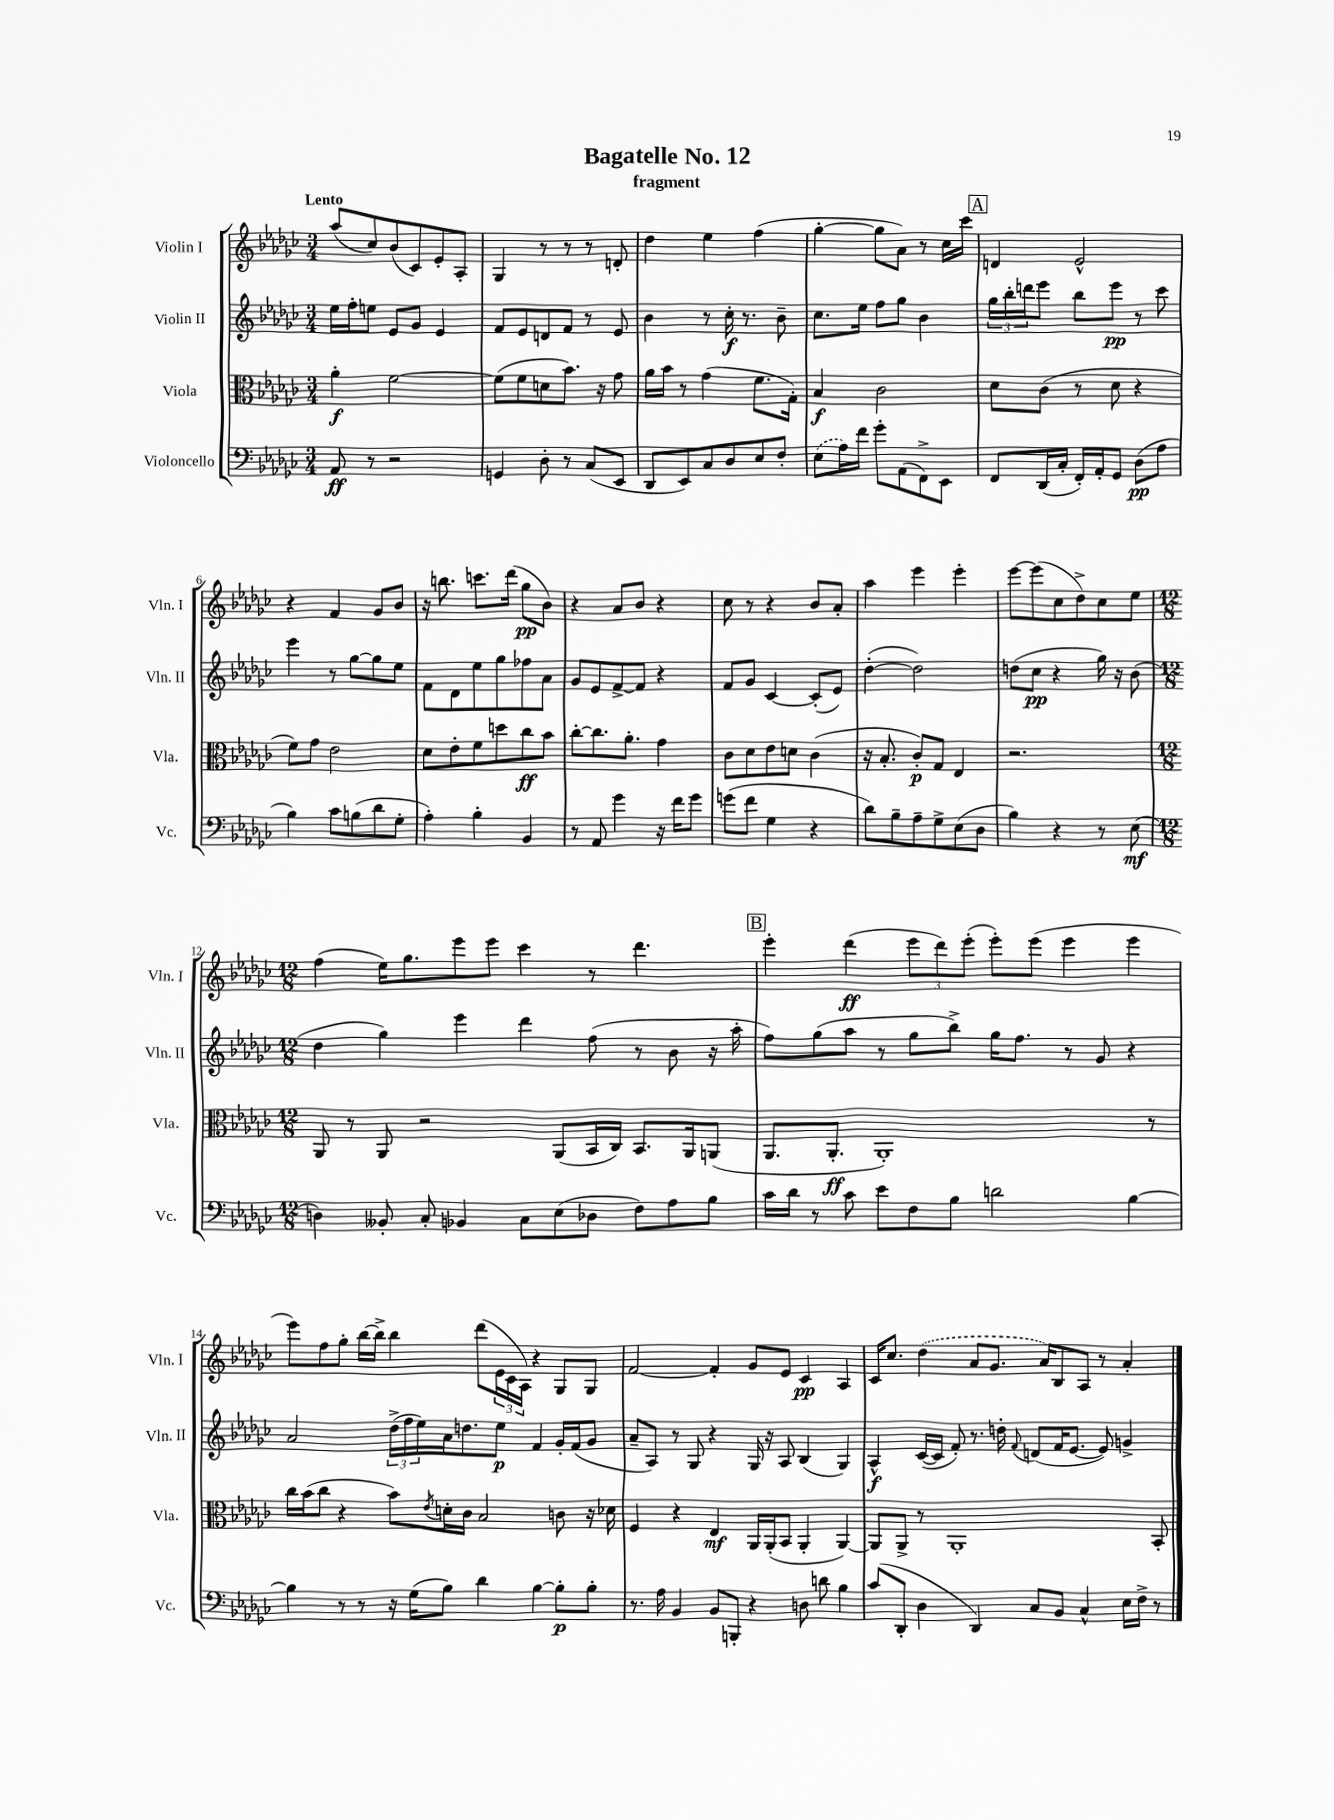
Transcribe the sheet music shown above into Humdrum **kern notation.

**kern	**kern	**kern	**kern
*staff4	*staff3	*staff2	*staff1
*clefF4	*clefC3	*clefG2	*clefG2
*k[b-e-a-d-g-c-]	*k[b-e-a-d-g-c-]	*k[b-e-a-d-g-c-]	*k[b-e-a-d-g-c-]
*M3/4	*M3/4	*M3/4	*M3/4
8AA-	4a-'	16ee-	(8aa-
.	.	16ff'	.
8r	.	8ee	8cc-)
2r	[2f	8e-	(8b-
.	.	8g-	8c-)
.	.	4e-	8e-'
.	.	.	8A-'
=	=	=	=
4GG	(8f]	8f	4G-
.	8f	8e-	.
8D-'	8d	8d	8r
8r	8.b-)	8f	8r
(8C-	.	8r	8r
.	16r	.	.
8EE-	8g-	8e-	8d'
=	=	=	=
8DD-	16a-	4b-	4dd-
.	16b-	.	.
8EE-)	8r	.	.
8C-	(4g-	8r	4ee-
8D-	.	16cc-'	.
.	.	8.r	.
8E-	8.f	.	(4ff
8F'	.	8b-~	.
.	16G-')	.	.
=	=	=	=
(8E-	4B-	8.cc-	[4gg-'
16A-)	.	.	.
16f	.	16ee-	.
8g-'	2c-	8ff	8gg-]
(8AA-	.	8gg-	8a-)
8FF^)	.	4b-	8r
8EE-	.	.	16cc-
.	.	.	16ccc-
=	=	=	=
8FF	8d-	24gg-	4d
.	.	24bb-'	.
.	.	24ddd	.
(16DD-	(8c-	8eee-	.
16C-'	.	.	.
16FF')	8r	8bb-	2e-^^
16AA-'	.	.	.
8GG-	8d-	8eee-	.
(8D-	4r	8r	.
8A-	.	8ccc-	.
=	=	=	=
4B-)	8f)	4eee-	4r
.	8g-	.	.
8c-	2e-	8r	4f
(8B	.	[8gg-	.
8d-	.	8gg-]	8g-
8G-'	.	8ee-	8b-
=	=	=	=
4A-')	8d-	8f	16r
.	.	.	8.bb
.	8e-'	8d-	.
4B-'	8f	8ee-	8.ccc
.	8dd	8gg-	.
.	.	.	(16ddd-
4BB-	8cc-	8ff-	8gg-
.	8b-	8a-	8b-)
=	=	=	=
8r	[8cc-'	8g-	4r
8AA-	8.cc-]	8e-	.
4g-	.	[8f^	8a-
.	8.a-'	.	.
.	.	8f]	8b-
16r	4g-	4r	4r
16f	.	.	.
8g-	.	.	.
=	=	=	=
(8g	8c-	8f	8cc-
8f	8d-	8g-	8r
4G-	8e-	[4c-	4r
.	8d	.	.
4r	(4c-	(8c-']	8b-
.	.	8e-)	8a-'
=	=	=	=
8d-)	16r	([4dd-'	4aa-
.	8.B-'	.	.
8B-~	.	.	.
8A-~	8c-')	2dd-])	4eee-
8G-^	8G-	.	.
(8E-	4E-	.	4eee-'
8D-	.	.	.
=	=	=	=
4B-)	2.r	(8dd	[8eee-
.	.	8cc-	(8eee-]
4r	.	4r	8cc-
.	.	.	8dd-^)
8r	.	16gg-)	8cc-
.	.	16r	.
(8E-	.	(8b-	8ee-
=	=	=	=
*M12/8	*M12/8	*M12/8	*M12/8
4D)	8AA-	4dd-	(4ff
.	8r	.	.
8BB--'	8AA-	4gg-)	16ee-)
.	.	.	8.gg-
8C-'	2r	.	.
4BB-	.	4eee-	8eee-
.	.	.	8eee-
8C-	.	4ddd-	4ccc-
(8E-	(8AA-	.	.
8D-	16BB-	(8ff	8r
.	16C-)	.	.
8F)	8.BB-	8r	4.ddd-
8A-	.	8b-	.
.	16AA-	.	.
8B-	(8AA	16r	.
.	.	16aa-'	.
=	=	=	=
16c-	8.AA-	8ff)	4eee-'
16d-	.	.	.
8r	.	(8gg-	.
.	8.AA-'	.	.
8c-	.	8aa-	(4ddd-
8e-	1AA-')	8r	.
8F	.	8gg-	12eee-
.	.	.	12ddd-)
8B-	.	8bb-^)	.
.	.	.	(12eee-'
2d	.	16gg-	8eee-')
.	.	8.ff	.
.	.	.	(8eee-
.	.	8r	4eee-
.	.	8g-	.
[4B-	.	4r	4eee-
.	8r	.	.
=	=	=	=
4B-]	16cc-	2a-	8eee-)
.	(16b-	.	.
.	8cc-	.	8ff
8r	4r	.	8gg-'
8r	.	.	[16bb-
.	.	.	16bb-^]
16r	8b-)	(24dd-^	4bb-
.	.	24ff	.
(16G-	.	.	.
.	.	24ee-)	.
.	8qe-	.	.
8B-)	16d'	16a-	.
.	16c-	8.dd	.
4d-	2B-	.	(8ddd-
.	.	8ee-	24e-
.	.	.	24c-
.	.	.	24A-)
[4B-	.	4f	4r
8B-']	8c	16g-'	8G-
.	.	(16f	.
8B-'	16r	8g-	8G-
.	16d-	.	.
=	=	=	=
8.r	4F	8a-~	[2f
.	.	8A-)	.
16A-	.	.	.
4BB-	4r	8r	.
.	.	8G-	.
8BB-	4E-	4r	4f']
8BBB'	.	.	.
4r	16AA-	16G-	8g-
.	(16AA-'	16r	.
.	8BB-	8A-	8e-
8D	4AA-'	(4B-	4c-
8d	.	.	.
4B-	[4AA-)	4G-)	4A-
=	=	=	=
(8c-	8AA-]	4A-^^	16c-
.	.	.	8.cc-
8DD-'	8AA-^	.	.
4D-	8r	([16c-	(4dd-
.	.	16c-]	.
.	1AA-'	8f')	.
4DD-)	.	8.r	8a-
.	.	.	8.g-
.	.	16dd'	.
.	.	8qqf	.
8C-	.	(8d	.
.	.	.	16a-)
8BB-	.	16f	8B-
.	.	[8.e-	.
4C-^^	.	.	8A-
.	.	8e-])	8r
16E-	.	4g^	4a-'
16F^	.	.	.
8r	8BB-'	.	.
==	==	==	==
*-	*-	*-	*-
